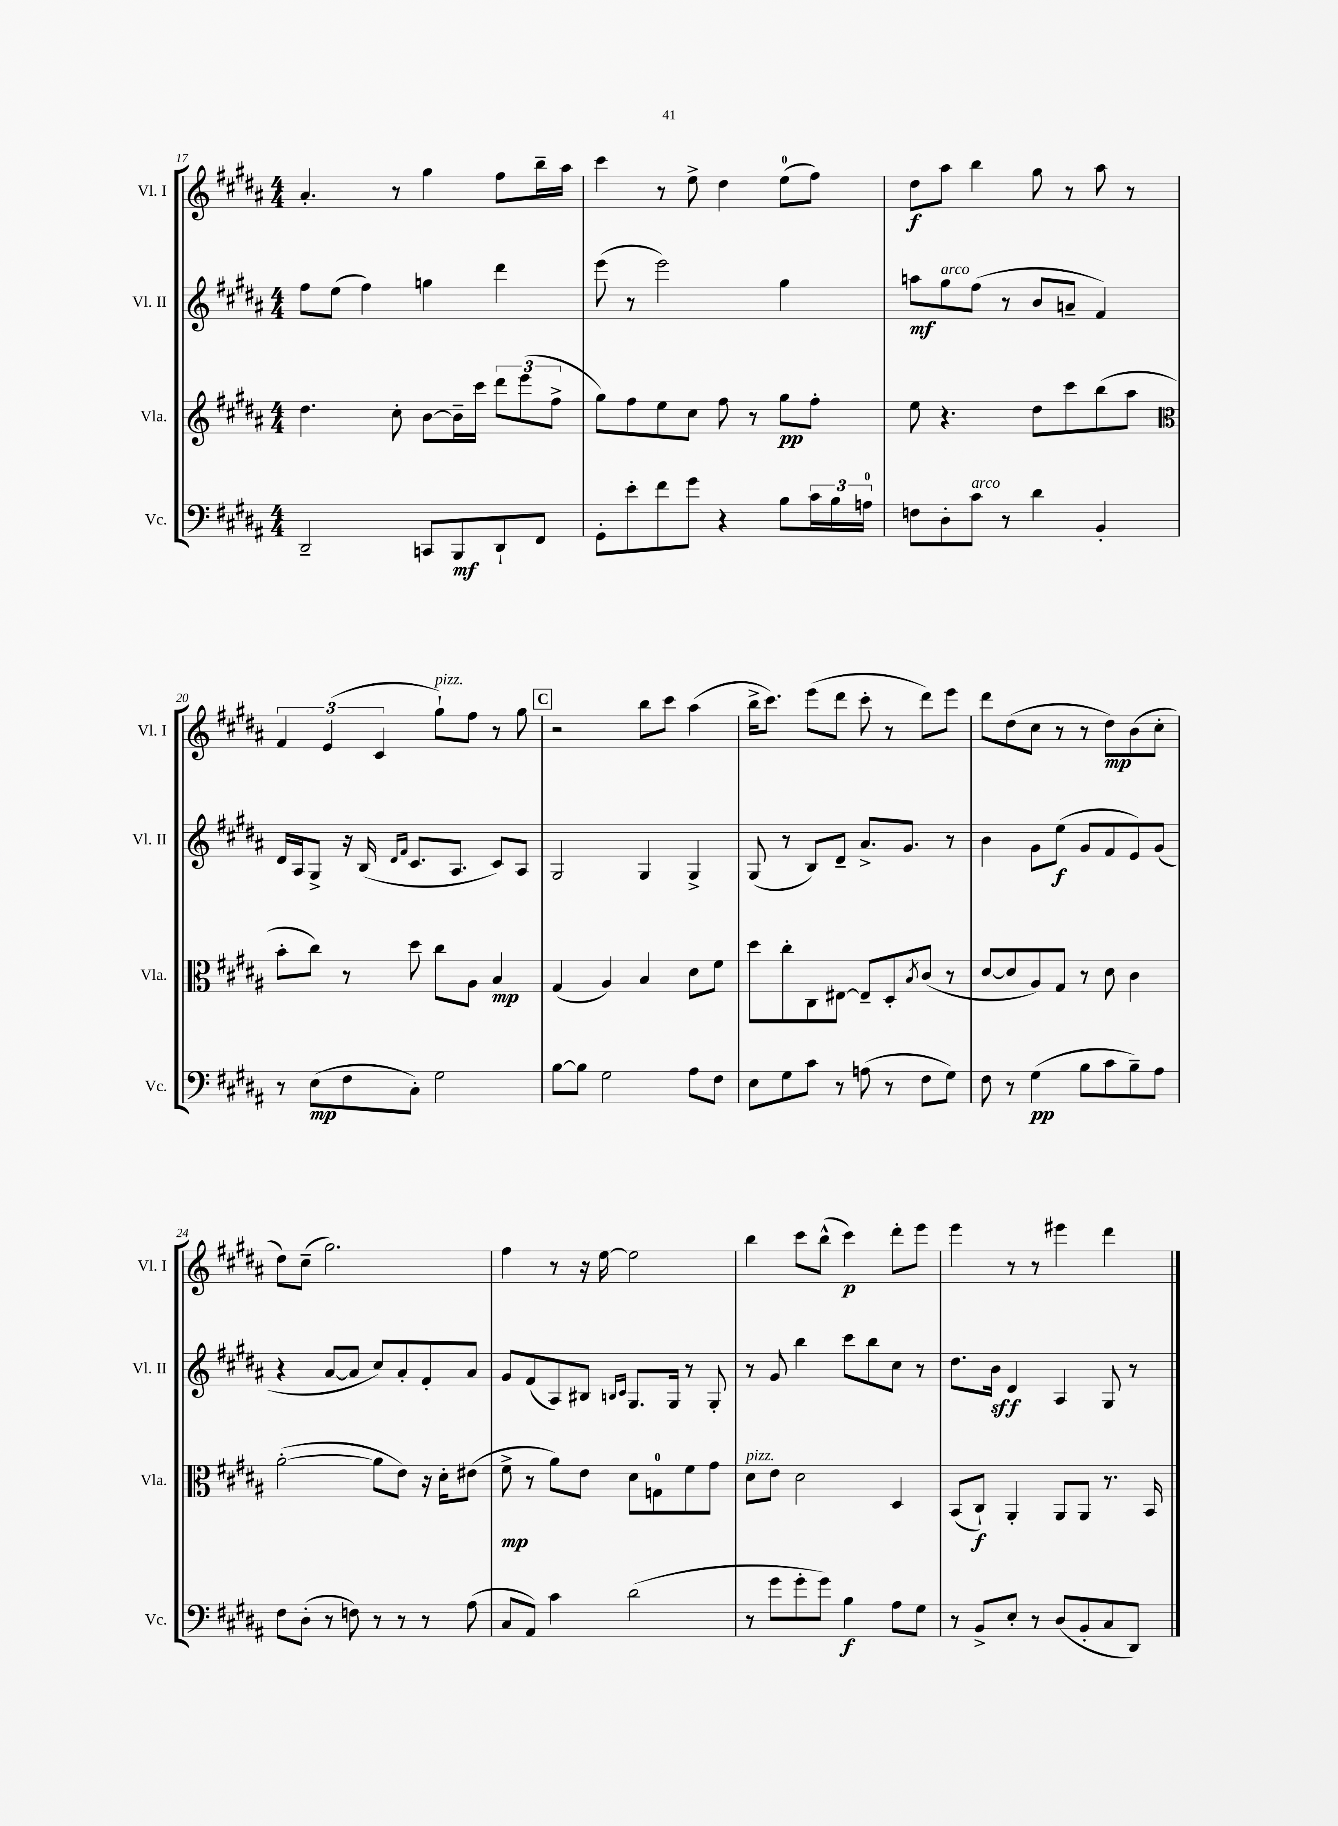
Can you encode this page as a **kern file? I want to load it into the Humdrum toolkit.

**kern	**dynam	**kern	**dynam	**kern	**dynam	**kern	**dynam
*part4	*part4	*part3	*part3	*part2	*part2	*part1	*part1
*staff4	*staff4	*staff3	*staff3	*staff2	*staff2	*staff1	*staff1
*I"Vc.	*	*I"Vla.	*	*I"Vl. II	*	*I"Vl. I	*
*I'Vc.	*	*I'Vla.	*	*I'Vl. II	*	*I'Vl. I	*
*clefF4	*	*clefG2	*	*clefG2	*	*clefG2	*
*k[f#c#g#d#a#]	*	*k[f#c#g#d#a#]	*	*k[f#c#g#d#a#]	*	*k[f#c#g#d#a#]	*
*M4/4	*	*M4/4	*	*M4/4	*	*M4/4	*
=17	=17	=17	=17	=17	=17	=17	=17
2DD#~/	.	4.dd#\	.	8ff#\L	.	4.a#'/	.
.	.	.	.	(8ee\J	.	.	.
.	.	.	.	4ff#\)	.	.	.
.	.	8cc#'\	.	.	.	8r	.
8CCn/L	.	[8b\L	.	4ggn\	.	4gg#\	.
8BBB/	mf	16b~\L]	.	.	.	.	.
.	.	16ccc#\JJ	.	.	.	.	.
8DD#`/	.	12ddd#\L	.	4ddd#\	.	8ff#\L	.
.	.	(12eee\	.	.	.	.	.
8FF#/J	.	.	.	.	.	16bb~\L	.
.	.	12ff#^\J	.	.	.	.	.
.	.	.	.	.	.	16aa#\JJ	.
=18	=18	=18	=18	=18	=18	=18	=18
8GG#'\L	.	8gg#\L)	.	(8eee\	.	4ccc#\	.
8e'\	.	8ff#\	.	8r	.	.	.
8f#\	.	8ee\	.	2eee\)	.	8r	.
8g#\J	.	8cc#\J	.	.	.	8ee^\	.
4r	.	8ff#\	.	.	.	4dd#\	.
.	.	8r	.	.	.	.	.
8B\L	.	8gg#\L	pp	4gg#\	.	(8ee\L	.
24c#\L	.	8ff#'\J	.	.	.	8ff#\J)	.
24B\	.	.	.	.	.	.	.
24An\JJ	.	.	.	.	.	.	.
=19	=19	=19	=19	=19	=19	=19	=19
8Fn\L	.	8ee\	.	8aan\L	mf	8dd#\L	f
!	!	!	!	!LO:TX:a:i:t=arco	!	!	!
8D#'\	.	4.r	.	8gg#\	.	8aa#\J	.
!LO:TX:a:i:t=arco	!	!	!	!	!	!	!
8c#\J	.	.	.	(8ff#\J	.	4bb\	.
8r	.	.	.	8r	.	.	.
4d#\	.	8dd#\L	.	8b/L	.	8gg#\	.
.	.	8ccc#\	.	8an~/J	.	8r	.
4BB'/	.	(8bb\	.	4f#/)	.	8aa#\	.
.	.	8aa#\J	.	.	.	8r	.
!!LO:LB:g=z
=20	=20	=20	=20	=20	=20	=20	=20
*	*	*clefC3	*	*	*	*	*
8r	.	8b'\L	.	16d#/LL	.	6f#/	.
.	.	.	.	16A#/J	.	.	.
(8E\L	mp	8cc#\J)	.	8G#^/J	.	.	.
.	.	.	.	.	.	(6e/	.
8F#\	.	8r	.	16r	.	.	.
.	.	.	.	(16B/	.	.	.
.	.	.	.	.	.	6c#/	.
.	.	.	.	16qqd#/LL	.	.	.
.	.	.	.	16qqf#/JJ	.	.	.
8C#'\J)	.	8dd#\	.	8.c#/L	.	.	.
!	!	!	!	!	!	!LO:TX:a:i:t=pizz.	!
2G#\	.	8cc#\L	.	.	.	8gg#`\L)	.
.	.	.	.	8.A#/J	.	.	.
.	.	8A#\J	.	.	.	8ff#\J	.
.	.	4B/	mp	8c#/L)	.	8r	.
.	.	.	.	8A#/J	.	8gg#\	.
!!LO:REH:place=s1:t=C
=21	=21	=21	=21	=21	=21	=21	=21
[8B\L	.	(4G#/	.	2G#/	.	2r	.
8B\J]	.	.	.	.	.	.	.
2G#\	.	4A#/)	.	.	.	.	.
.	.	4B/	.	4G#/	.	8bb\L	.
.	.	.	.	.	.	8ccc#\J	.
8A#\L	.	8d#\L	.	4G#^/	.	(4aa#\	.
8F#\J	.	8f#\J	.	.	.	.	.
=22	=22	=22	=22	=22	=22	=22	=22
8E\L	.	8dd#\L	.	(8G#/	.	16bb^\KL	.
.	.	.	.	.	.	8.ccc#\J)	.
8G#\	.	8cc#'\	.	8r	.	.	.
8c#\J	.	8C#\	.	8B/L)	.	(8eee\L	.
8r	.	[8E#X\J	.	8d#~/J	.	8ddd#\J	.
(8An\	.	8E#~/L]	.	8.a#^/L	.	8ccc#'\	.
8r	.	8D#'/	.	.	.	8r	.
.	.	.	.	8.g#/J	.	.	.
.	.	8qB/	.	.	.	.	.
8F#\L	.	(8c#/J	.	.	.	8ddd#\L)	.
8G#\J)	.	8r	.	8r	.	8eee\J	.
=23	=23	=23	=23	=23	=23	=23	=23
8F#\	.	[8d#/L	.	4b\	.	8ddd#\L	.
8r	.	8d#/]	.	.	.	(8dd#\	.
(4G#\	pp	8A#/)	.	8g#\L	.	8cc#\J	.
.	.	8G#/J	.	(8ee\J	f	8r	.
8B\L	.	8r	.	8g#/L	.	8r	.
8c#\	.	8d#\	.	8f#/	.	8dd#\L)	mp
8B~\)	.	4c#\	.	8e/)	.	(8b\	.
8A#\J	.	.	.	(8g#/J	.	8cc#'\J	.
!!LO:LB:g=z
=24	=24	=24	=24	=24	=24	=24	=24
8F#\L	.	([2a#'\	.	4r	.	8dd#\L)	.
(8D#'\J	.	.	.	.	.	(8cc#~\J	.
8r	.	.	.	[8a#/L	.	2.gg#\)	.
8Fn\)	.	.	.	8a#/J]	.	.	.
8r	.	8a#\L]	.	8cc#/L)	.	.	.
8r	.	8e\J)	.	8a#'/	.	.	.
8r	.	16r	.	8f#'/	.	.	.
.	.	16d#'\KL	.	.	.	.	.
(8A#\	.	(8e#X\J	.	8a#/J	.	.	.
=25	=25	=25	=25	=25	=25	=25	=25
8C#/L	.	8f#^\	mp	8g#/L	.	4ff#\	.
8AA#/J)	.	8r	.	(8f#/	.	.	.
4c#\	.	8a#\L)	.	8A#/)	.	8r	.
.	.	8e\J	.	8B#X/J	.	16r	.
.	.	.	.	.	.	[16ee\	.
.	.	.	.	16qqBn/LL	.	.	.
.	.	.	.	16qqc#/JJ	.	.	.
(2d#\	.	8d#\L	.	8.G#/L	.	2ee\]	.
.	.	8Gn\	.	.	.	.	.
.	.	.	.	16G#/Jk	.	.	.
.	.	8f#\	.	8r	.	.	.
.	.	8g#\J	.	8G#'/	.	.	.
=26	=26	=26	=26	=26	=26	=26	=26
!	!	!LO:TX:a:i:t=pizz.	!	!	!	!	!
8r	.	8d#\L	.	8r	.	4bb\	.
8g#\L	.	8e\J	.	8g#/	.	.	.
8g#'\	.	2d#\	.	4bb\	.	8ccc#\L	.
8g#\J)	.	.	.	.	.	(8bb^^\J	.
4B\	f	.	.	8ccc#\L	.	4ccc#\)	p
.	.	.	.	8bb\	.	.	.
8A#\L	.	4D#/	.	8cc#\J	.	8ddd#'\L	.
8G#\J	.	.	.	8r	.	8eee\J	.
=27	=27	=27	=27	=27	=27	=27	=27
8r	.	(8BB/L	.	8.dd#\L	.	4eee\	.
8BB^/L	.	8C#`/J)	f	.	.	.	.
.	.	.	.	16b\Jk	sff	.	.
8E'/J	.	4AA#'/	.	4d#/	.	8r	.
8r	.	.	.	.	.	8r	.
(8D#/L	.	8AA#/L	.	4A#/	.	4eee#X\	.
8BB'/	.	8AA#/J	.	.	.	.	.
8C#/	.	8.r	.	8G#/	.	4ddd#\	.
8DD#/J)	.	.	.	8r	.	.	.
.	.	16BB/	.	.	.	.	.
==	==	==	==	==	==	==	==
*-	*-	*-	*-	*-	*-	*-	*-
